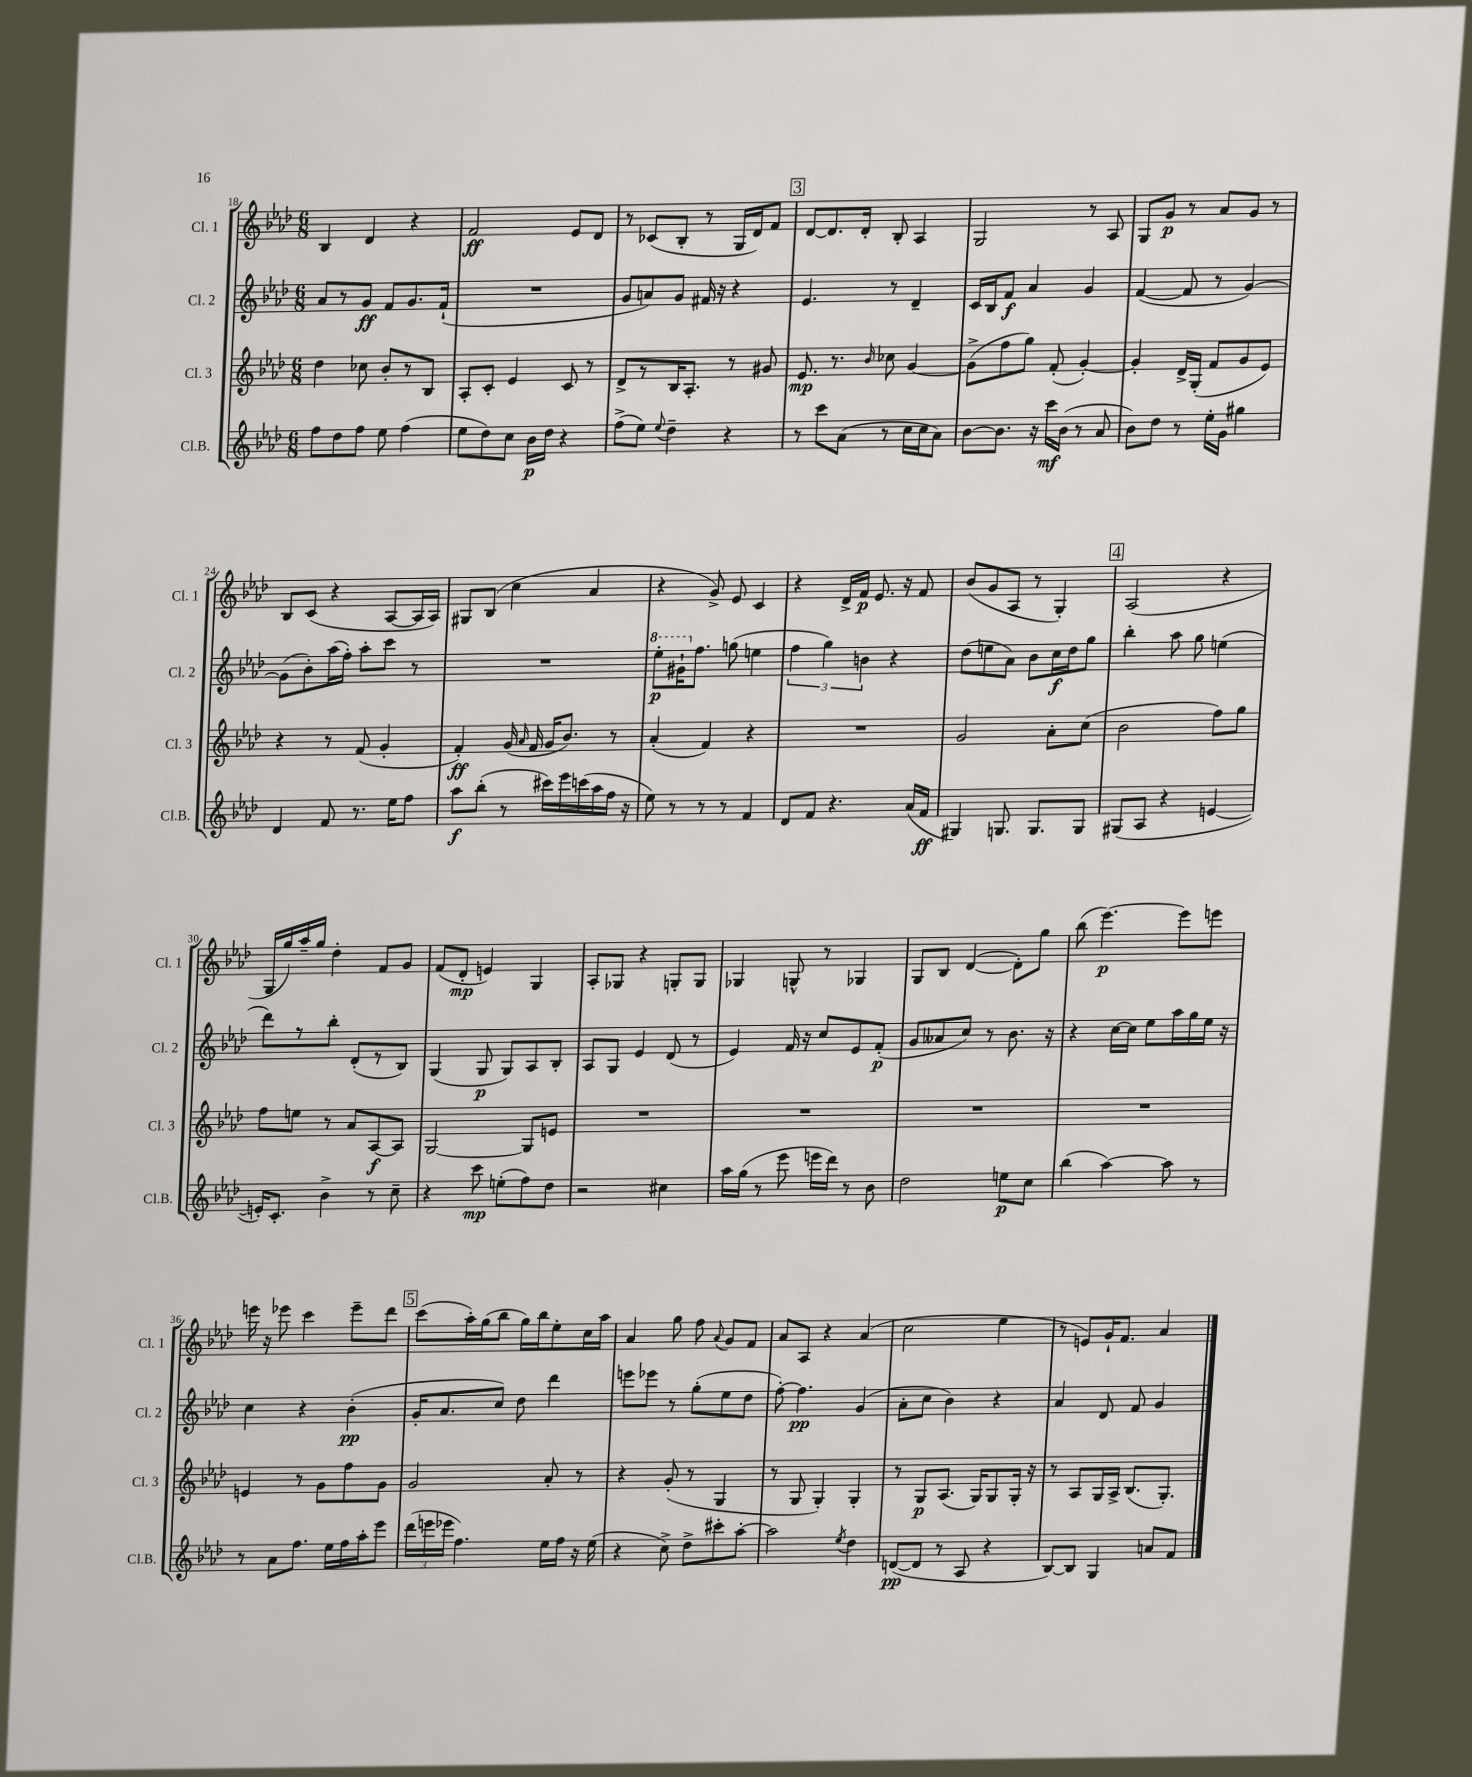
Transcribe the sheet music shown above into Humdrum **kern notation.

**kern	**dynam	**kern	**dynam	**kern	**dynam	**kern	**dynam
*part4	*part4	*part3	*part3	*part2	*part2	*part1	*part1
*staff4	*staff4	*staff3	*staff3	*staff2	*staff2	*staff1	*staff1
*I"Cl.B.	*	*I"Cl. 3	*	*I"Cl. 2	*	*I"Cl. 1	*
*I'Cl.B.	*	*I'Cl. 3	*	*I'Cl. 2	*	*I'Cl. 1	*
*clefG2	*	*clefG2	*	*clefG2	*	*clefG2	*
*k[b-e-a-d-]	*	*k[b-e-a-d-]	*	*k[b-e-a-d-]	*	*k[b-e-a-d-]	*
*M6/8	*	*M6/8	*	*M6/8	*	*M6/8	*
=18	=18	=18	=18	=18	=18	=18	=18
8ff\L	.	4dd-\	.	8a-/L	.	4B-/	.
8dd-\	.	.	.	8r	.	.	.
8ff\J	.	8cc-X\	.	8g/J	ff	4d-/	.
8ee-\	.	8b-'/L	.	8f/L	.	.	.
(4ff\	.	8r	.	8.g/	.	4r	.
.	.	8B-/J	.	.	.	.	.
.	.	.	.	(16f`/Jk	.	.	.
=19	=19	=19	=19	=19	=19	=19	=19
8ee-\L	.	8A-'/L	.	2.r	.	2f/	ff
8dd-\)	.	8c'/J	.	.	.	.	.
8cc\J	.	4e-/	.	.	.	.	.
16b-\LL	p	.	.	.	.	.	.
16dd-\JJ	.	.	.	.	.	.	.
4r	.	8c/	.	.	.	8e-/L	.
.	.	8r	.	.	.	8d-/J	.
=20	=20	=20	=20	=20	=20	=20	=20
(8ff^\L	.	8d-^/L	.	8g/L	.	8r	.
8ee-\J)	.	8r	.	8an/)	.	(8c-X/L	.
8qqee-/	.	.	.	.	.	.	.
4dd-~\	.	16B-/K	.	8g/J	.	8B-'/J	.
.	.	8.A-'/J	.	.	.	.	.
.	.	.	.	16f#X/	.	8r	.
.	.	.	.	16r	.	.	.
4r	.	8r	.	4r	.	16G/LL	.
.	.	.	.	.	.	16d-/J)	.
.	.	8g#X/	.	.	.	8f/J	.
!!LO:REH:place=s1:t=3
=21	=21	=21	=21	=21	=21	=21	=21
8r	.	8.e-/	mp	4.e-/	.	[8d-/L	.
8ccc\L	.	.	.	.	.	8.d-/]	.
.	.	8.r	.	.	.	.	.
(8a-\J	.	.	.	.	.	.	.
.	.	.	.	.	.	16d-'/Jk	.
.	.	16qqb-/	.	.	.	.	.
8r	.	8cc-X\	.	8r	.	8B-'/	.
16cc\LL	.	[4g/	.	4d-~/	.	4A-/	.
16cc\J	.	.	.	.	.	.	.
8a-\J)	.	.	.	.	.	.	.
=22	=22	=22	=22	=22	=22	=22	=22
[8b-\L	.	(8g^\L]	.	16c/LL	.	2G/	.
.	.	.	.	16B-/J	.	.	.
8.b-\J]	.	8ff\	.	8f/J	f	.	.
.	.	8gg\J)	.	4a-/	.	.	.
16r	.	.	.	.	.	.	.
16ccc\LL	mf	(8f'/	.	.	.	.	.
(16b-\JJ	.	.	.	.	.	.	.
8r	.	[4g'/)	.	4g/	.	8r	.
8a-/	.	.	.	.	.	8A-/	.
=23	=23	=23	=23	=23	=23	=23	=23
8b-\L)	.	4g'/]	.	([4f/	.	8G/L	.
8dd-\J	.	.	.	.	.	8g/J	p
8r	.	16d-^/LL	.	8f/]	.	8r	.
.	.	(16G'/JJ	.	.	.	.	.
16ee-'\LL	.	8f/L	.	8r	.	8a-/L	.
16g\JJ	.	.	.	.	.	.	.
4gg#X\	.	8g/	.	[4g/)	.	8g/J	.
.	.	8e-/J)	.	.	.	8r	.
!!LO:LB:g=z
=24	=24	=24	=24	=24	=24	=24	=24
4d-/	.	4r	.	(8g\L]	.	8B-/L	.
.	.	.	.	8b-'\)	.	(8c/J	.
8f/	.	8r	.	(16aa-\L	.	4r	.
.	.	.	.	16ff'\JJ)	.	.	.
8.r	.	(8f/	.	8aa-'\L	.	.	.
.	.	4g'/	.	8ccc\J	.	[8A-/L	.
16ee-\KL	.	.	.	.	.	.	.
8ff\J	.	.	.	8r	.	16A-/L]	.
.	.	.	.	.	.	16A-/JJ)	.
=25	=25	=25	=25	=25	=25	=25	=25
8aa-\L	f	4f'/)	ff	2.r	.	8G#X/L	.
(8bb-'\J	.	.	.	.	.	(8B-/J	.
8r	.	(16g/	.	.	.	4cc\	.
.	.	16qqa-/	.	.	.	.	.
.	.	16f/	.	.	.	.	.
16ccc#X\LL)	.	16g/KL	.	.	.	.	.
16eee-\	.	8.b-/J)	.	.	.	.	.
(16cccn\	.	.	.	.	.	4a-/	.
16aa-\	.	.	.	.	.	.	.
16ff\JJ	.	8r	.	.	.	.	.
16r	.	.	.	.	.	.	.
=26	=26	=26	=26	=26	=26	=26	=26
*	*	*	*	*8va	*	*	*
8ee-\)	.	(4a-'/	.	8eee-'\L	p	4r	.
8r	.	.	.	16gg#X`\K	.	.	.
*	*	*	*	*X8va	*	*	*
.	.	.	.	8.ff\J	.	.	.
8r	.	4f/)	.	.	.	8g^/)	.
8r	.	.	.	(8ggn\	.	8e-/	.
4f/	.	4r	.	4een\	.	4c/	.
=27	=27	=27	=27	=27	=27	=27	=27
8d-/L	.	2.r	.	6ff\	.	4r	.
8f/J	.	.	.	.	.	.	.
.	.	.	.	6gg\)	.	.	.
4.r	.	.	.	.	.	16d-^/LL	.
.	.	.	.	.	.	16f/JJ	p
.	.	.	.	6bn\	.	.	.
.	.	.	.	.	.	8.e-/	.
.	.	.	.	4r	.	.	.
.	.	.	.	.	.	16r	.
(16a-/LL	.	.	.	.	.	8f/	.
16f/JJ	ff	.	.	.	.	.	.
=28	=28	=28	=28	=28	=28	=28	=28
4G#X/)	.	2g/	.	(8dd-\L	.	(8b-/L	.
.	.	.	.	8een\	.	8g/	.
8.Gn/	.	.	.	8a-\J)	.	8A-/J	.
.	.	.	.	8b-\L	.	8r	.
8.G/L	.	.	.	.	.	.	.
.	.	8a-'\L	.	16cc\L	f	4G'/)	.
.	.	.	.	16dd-\J	.	.	.
8G/J	.	(8cc\J	.	8gg\J	.	.	.
!!LO:REH:place=s1:t=4
=29	=29	=29	=29	=29	=29	=29	=29
(8G#X/L	.	2b-\	.	4bb-'\	.	(2A-/	.
8A-/J	.	.	.	.	.	.	.
4r	.	.	.	8aa-\	.	.	.
.	.	.	.	8gg\	.	.	.
[4en/	.	8ff\L)	.	(4een\	.	4r	.
.	.	8gg\J	.	.	.	.	.
!!LO:LB:g=z
=30	=30	=30	=30	=30	=30	=30	=30
16en'/KL])	.	8ff\L	.	8ddd-\L)	.	16G/LL	.
8.c'/J	.	.	.	.	.	16gg/)	.
.	.	8een\J	.	8r	.	16aa-~/	.
.	.	.	.	.	.	16gg/JJ	.
4b-^\	.	8r	.	8bb-'\J	.	4dd-'\	.
.	.	8a-/L	.	(8d-'/L	.	.	.
8r	.	[8A-/	f	8r	.	8f/L	.
8cc~\	.	8A-/J]	.	8B-/J)	.	8g/J	.
=31	=31	=31	=31	=31	=31	=31	=31
4r	.	[2G/	.	(4G/	.	(8f/L	.
.	.	.	.	.	.	8d-'/J	mp
8ccc\	mp	.	.	8G/	p	4en/)	.
(8een'\L	.	.	.	8G/L)	.	.	.
8ff\)	.	8G/L]	.	8A-/	.	4G/	.
8dd-\J	.	8en/J	.	8B-'/J	.	.	.
=32	=32	=32	=32	=32	=32	=32	=32
2r	.	2.r	.	8A-/L	.	8A-'/L	.
.	.	.	.	8G/J	.	8G-X/J	.
.	.	.	.	4e-/	.	4r	.
4cc#X\	.	.	.	(8d-/	.	8Gn'/L	.
.	.	.	.	8r	.	8G/J	.
=33	=33	=33	=33	=33	=33	=33	=33
16aa-\LL	.	2.r	.	4e-/)	.	4G-X/	.
(16gg\JJ	.	.	.	.	.	.	.
8r	.	.	.	.	.	.	.
8eee-\	.	.	.	16f/	.	8Gn^^/	.
.	.	.	.	16r	.	.	.
16eeen\LL	.	.	.	8cc/L	.	8r	.
16ddd-\JJ)	.	.	.	.	.	.	.
8r	.	.	.	8e-/	.	4G-X/	.
8b-\	.	.	.	(8f'/J	p	.	.
=34	=34	=34	=34	=34	=34	=34	=34
2dd-\	.	2.r	.	8g/L	.	8G/L	.
.	.	.	.	8a--X/	.	8B-/J	.
.	.	.	.	8cc/J)	.	([4d-/	.
.	.	.	.	8r	.	.	.
8een\L	p	.	.	8.b-\	.	8d-'\L])	.
8cc\J	.	.	.	.	.	8gg\J	.
.	.	.	.	16r	.	.	.
=35	=35	=35	=35	=35	=35	=35	=35
(4bb-\	.	2.r	.	4r	.	(8bb-\	.
.	.	.	.	.	.	[4.eee-\)	p
[4aa-\)	.	.	.	[16cc\LL	.	.	.
.	.	.	.	16cc\JJ]	.	.	.
.	.	.	.	8ee-\L	.	.	.
8aa-\]	.	.	.	16aa-\L	.	8eee-\L]	.
.	.	.	.	16gg\	.	.	.
8r	.	.	.	16ee-\JJ	.	8eeen\J	.
.	.	.	.	16r	.	.	.
!!LO:LB:g=z
=36	=36	=36	=36	=36	=36	=36	=36
8r	.	4en/	.	4cc\	.	16eeen\	.
.	.	.	.	.	.	16r	.
8a-\L	.	.	.	.	.	8eee-X\	.
8.ff\J	.	8r	.	4r	.	4ccc\	.
.	.	8g\L	.	.	.	.	.
16ee-\LL	.	.	.	.	.	.	.
16ff\	.	8ff\	.	(4b-'\	pp	8eee-~\L	.
16aa-'\J	.	.	.	.	.	.	.
8eee-\J	.	8g\J	.	.	.	8ddd-\J	.
!!LO:REH:place=s1:t=5
=37	=37	=37	=37	=37	=37	=37	=37
(24ddd-\LL	.	2g/	.	16g'/KL	.	(8ccc\L	.
24eeen\	.	.	.	.	.	.	.
.	.	.	.	8.a-/	.	.	.
24eee-X\JJ	.	.	.	.	.	.	.
4.ff\)	.	.	.	.	.	16aa-'\L)	.
.	.	.	.	.	.	(16gg\J	.
.	.	.	.	8cc/J)	.	8bb-\J	.
.	.	.	.	8dd-\	.	16gg\LL)	.
.	.	.	.	.	.	16bb-\J	.
16ee-\LL	.	8a-'/	.	4ddd-\	.	8ee-'\	.
16ff\JJ	.	.	.	.	.	.	.
16r	.	8r	.	.	.	16cc\L	.
(16ee-\	.	.	.	.	.	16aa-\JJ	.
=38	=38	=38	=38	=38	=38	=38	=38
4r	.	4r	.	8eeen\L	.	4a-/	.
.	.	.	.	8eee-X\J	.	.	.
8cc^\)	.	(8g'/	.	8r	.	8gg\	.
8dd-^\L	.	8r	.	(8gg'\L	.	8ff\	.
.	.	.	.	.	.	8qqa-/	.
8ccc#X'\	.	4G/	.	8ee-\	.	8g/L	.
[8aa-'\J	.	.	.	8dd-\J	.	8f/J	.
=39	=39	=39	=39	=39	=39	=39	=39
2aa-\]	.	8r	.	[8ff'\)	.	8a-/L	.
.	.	8G/	.	4.ff\]	pp	8A-/J	.
.	.	4G'/)	.	.	.	4r	.
8qee-/	.	.	.	.	.	.	.
4dd-\	.	4G'/	.	(4g/	.	(4a-/	.
=40	=40	=40	=40	=40	=40	=40	=40
([8dn/L	pp	8r	.	8a-'\L	.	2cc\	.
8d/J]	.	8G/L	p	8cc\J	.	.	.
8r	.	(8.A-/J	.	4b-\)	.	.	.
8A-/	.	.	.	.	.	.	.
.	.	16G/KL)	.	.	.	.	.
4r	.	8G/	.	4r	.	4ee-\	.
.	.	16G'/Jk	.	.	.	.	.
.	.	16r	.	.	.	.	.
=41	=41	=41	=41	=41	=41	=41	=41
[8B-/L)	.	8r	.	4a-/	.	8r	.
8B-/J]	.	8A-/L	.	.	.	8en/L)	.
4G/	.	16G/L	.	8d-/	.	16g`/K	.
.	.	16A-^/JJ	.	.	.	8.f/J	.
.	.	(8.B-/L	.	8f/	.	.	.
8an/L	.	.	.	4g/	.	4a-/	.
.	.	8.G'/J)	.	.	.	.	.
8f/J	.	.	.	.	.	.	.
==	==	==	==	==	==	==	==
*-	*-	*-	*-	*-	*-	*-	*-
